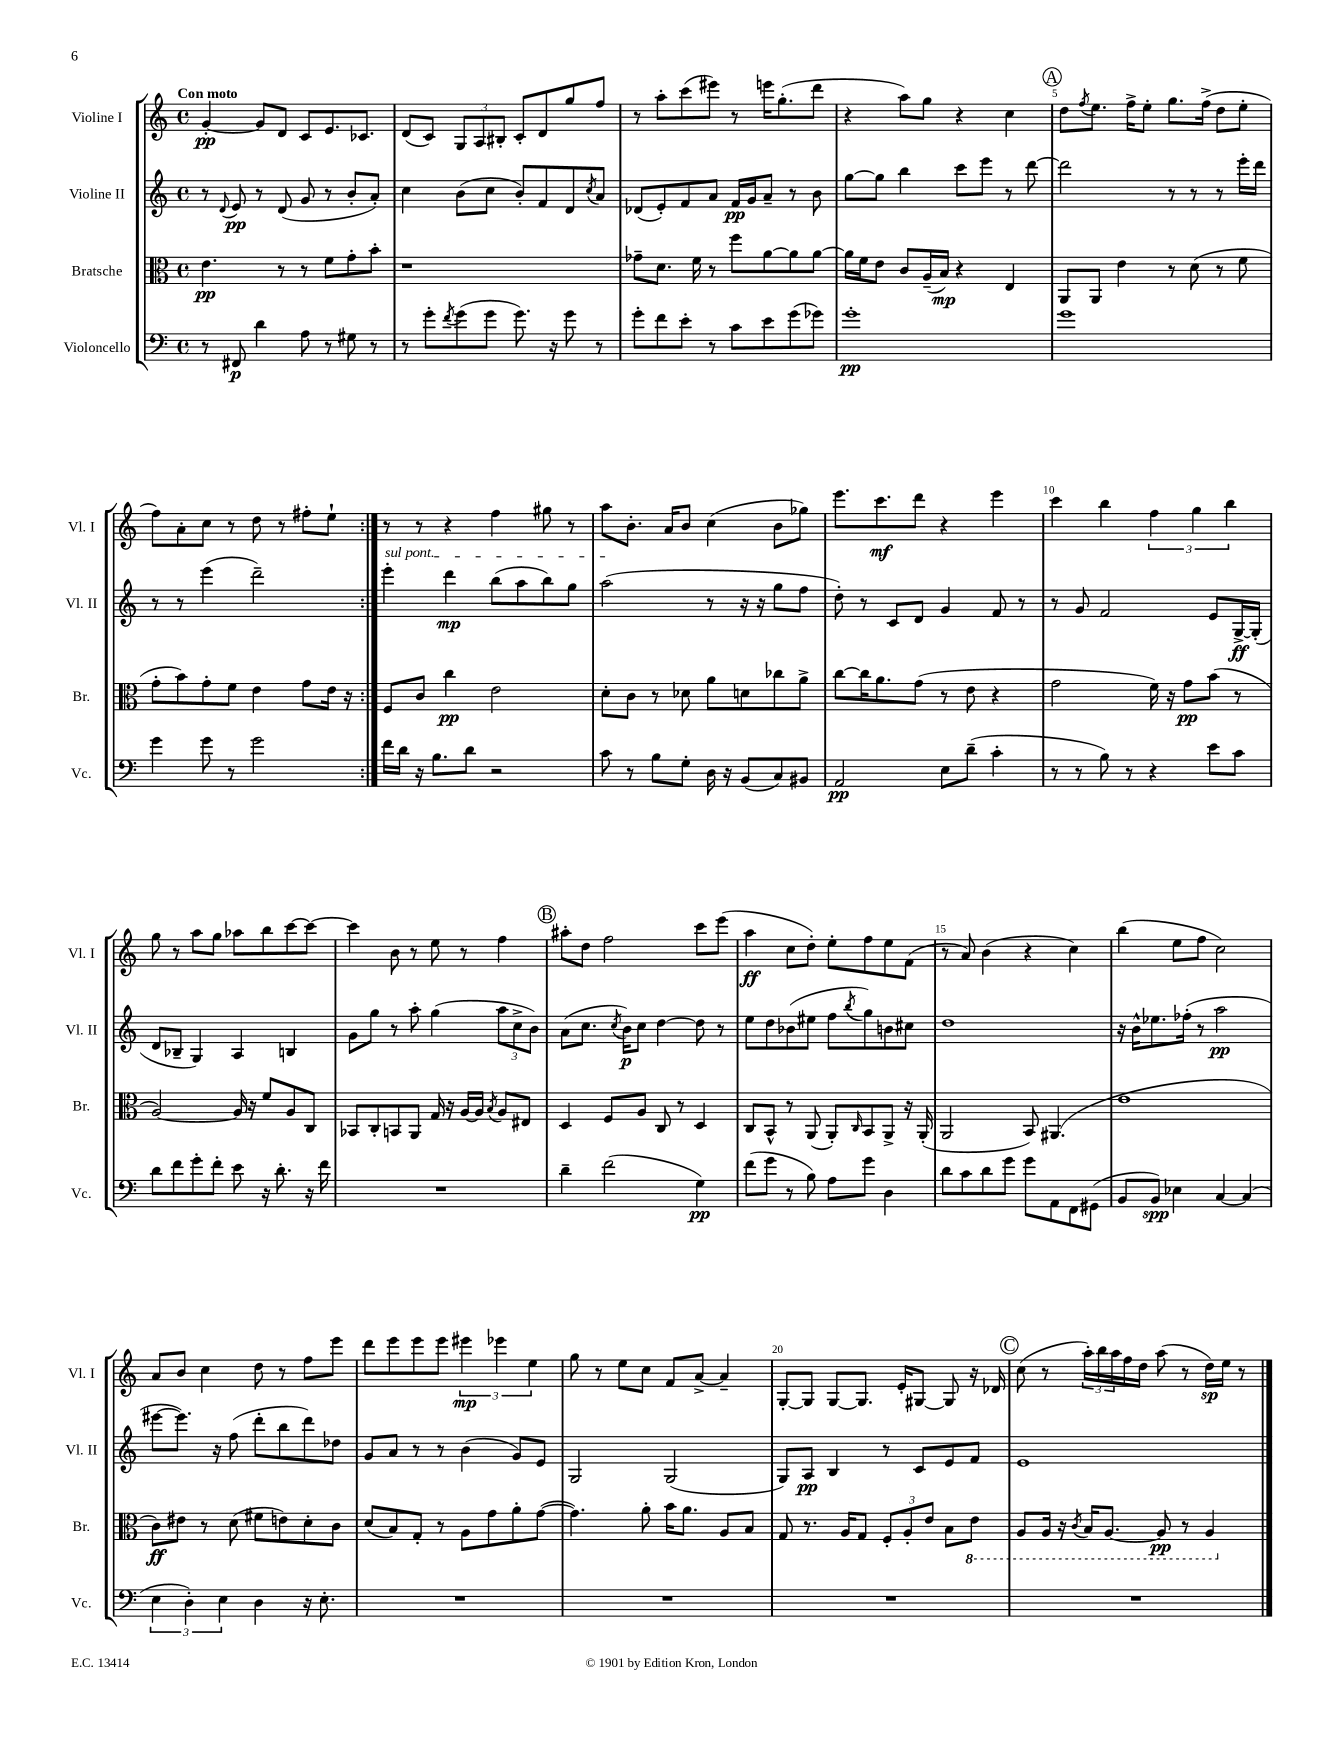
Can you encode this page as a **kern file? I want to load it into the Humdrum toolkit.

**kern	**kern	**kern	**kern
*staff4	*staff3	*staff2	*staff1
*clefF4	*clefC3	*clefG2	*clefG2
*k[]	*k[]	*k[]	*k[]
*M4/4	*M4/4	*M4/4	*M4/4
*met(c)	*met(c)	*met(c)	*met(c)
8r	4.e	8r	[4g'
.	.	8qqd	.
8FF#	.	8e	.
4d	.	8r	8g]
.	8r	(8d	8d
8A	8r	8g	8c
8r	8f	8r	8.e
8G#	8g'	8b'	.
.	.	.	8.c-
8r	8b'	8a')	.
=	=	=	=
8r	1r	4cc	(8d
8g'	.	.	8c)
8qf	.	.	.
(8g	.	(8b	12G
.	.	.	12A
8g	.	8cc	.
.	.	.	12B#'
8.g)	.	8b')	8c'
.	.	8f	8d
16r	.	.	.
8g	.	8d	8gg
.	.	8qcc	.
8r	.	8a	8ff
=	=	=	=
8g'	8g-~	(8d-	8r
8f	8.d	8e')	8aa'
8e'	.	8f	(8ccc
.	16f	.	.
8r	8r	8a	8eee#)
8c	8ff	16f	8r
.	.	16g	.
8e	[8a	8a~	16eee
.	.	.	(8.gg'
(8g	8a]	8r	.
8g-)	[8a	8b	8ddd
=	=	=	=
1g'	16a]	[8gg	4r
.	16f	.	.
.	8e	8gg]	.
.	8c	4bb	8aa)
.	(16A~	.	8gg
.	16B)	.	.
.	4r	8ccc	4r
.	.	8eee	.
.	4E	8r	4cc
.	.	[8ddd	.
=	=	=	=
1g	8AA	2ddd]	8dd
.	.	.	8qff
.	8AA	.	8.ee
.	4e	.	.
.	.	.	16ff^
.	.	.	8ee'
.	8r	8r	8.gg
.	(8d	8r	.
.	.	.	(16ff^
.	8r	8r	8dd
.	8f	16eee'	8ee'
.	.	16ddd	.
=	=	=	=
4g	8g'	8r	8ff)
.	8b)	8r	8a'
8g	8g'	(4eee	8cc
8r	8f	.	8r
2g	4e	2ddd~)	8dd
.	.	.	8r
.	8g	.	8ff#'
.	16e	.	8ee`
.	16r	.	.
=:|!	=:|!	=:|!	=:|!
16f	8F	4eee'	8r
16d	.	.	.
16r	8c	.	8r
8.B	.	.	.
.	4cc	4ddd	4r
8d	.	.	.
2r	2e	(8bb	4ff
.	.	8aa	.
.	.	8bb)	8gg#
.	.	8gg	8r
=	=	=	=
8c	8d'	(2aa	8aa
8r	8c	.	8.b'
8B	8r	.	.
.	.	.	16a
8G'	8d-	.	8b
16D	8a	8r	(4cc
16r	.	.	.
(8BB	8d	16r	.
.	.	16r	.
8C)	8cc-	8gg	8b
8BB#	8a^	8ff	8gg-)
=	=	=	=
2AA	[8cc	8dd')	8.eee
.	16cc]	8r	.
.	8.a	.	8.ccc
.	.	8c	.
.	(8g	8d	8ddd
8E	8r	4g	4r
(8d~	8e	.	.
4c'	4r	8f	4eee
.	.	8r	.
=	=	=	=
8r	2g	8r	4ccc
8r	.	8g	.
8B)	.	2f	4bb
8r	.	.	.
4r	16f)	.	6ff
.	16r	.	.
.	8g	.	.
.	.	.	6gg
8e	(8b	8e	.
.	.	.	6bb
8c	8r	[16G^	.
.	.	(16G']	.
=	=	=	=
8d	[2A)	8d	8gg
8f	.	8B-~	8r
8g'	.	4G)	8aa
8f'	.	.	8gg
8e	16A]	4A	8aa-
.	16r	.	.
16r	8f	.	8bb
8.d'	.	.	.
.	8A	4B	[8ccc
16r	8C	.	8ccc_
16f	.	.	.
=	=	=	=
1r	8BB-	8g	4ccc]
.	8C'	8gg	.
.	8BB	8r	8b
.	8AA	8aa'	8r
.	16G	(4gg	8ee
.	16r	.	.
.	[16A	.	8r
.	16A]	.	.
.	8qB	.	.
.	8A	12aa	4ff
.	.	12cc^	.
.	8E#	.	.
.	.	12b)	.
=	=	=	=
4d~	4D	(8a	8aa#'
.	.	8.cc	8dd
(2f	8F	.	2ff
.	.	8qcc	.
.	.	16b)	.
.	8A	8cc	.
.	8C	[4dd	.
.	8r	.	.
4G)	4D	8dd]	8ccc
.	.	8r	(8eee
=	=	=	=
(8f	8C	8ee	4aa
8g	8BB^^	8dd	.
8r	8r	(8b-	8cc
8B)	(8AA	8ee#	8dd')
8A	8AA')	8ff	8ee'
.	16qqC	8qbb	.
8g	8BB	8gg)	8ff
4D	8AA^	8b	8ee
.	16r	8cc#	(8f
.	(16AA'	.	.
=	=	=	=
8d	2AA	1dd	8r
8c	.	.	8a)
8d	.	.	(4b
8g	.	.	.
8g	8BB)	.	4r
8AA	(4.AA#	.	.
8FF	.	.	4cc)
(8GG#	.	.	.
=	=	=	=
8BB	1e	16r	(4bb
.	.	16b^^	.
8BB)	.	8.ee-	.
4E-	.	.	8ee
.	.	(16ff-'	.
.	.	8r	8ff
[4C	.	2aa	2cc)
(4C]	.	.	.
=	=	=	=
6E	8c)	[8eee#	8a
.	8e#	8.eee#])	8b
6D')	.	.	.
.	8r	.	4cc
.	.	16r	.
6E	.	.	.
.	(8d	(8ff	.
4D	8f#	8ddd'	8dd
.	8e)	8bb	8r
16r	8d'	8ddd)	8ff
8.E'	.	.	.
.	8c	8dd-	8eee
=	=	=	=
1r	(8d	8g	8ddd
.	8B)	8a	8eee
.	8G'	8r	8eee
.	8r	8r	8eee
.	8A	(4b	6eee#
.	8g	.	.
.	.	.	6eee-
.	8a'	8g)	.
.	.	.	6ee
.	([8g	8e	.
=	=	=	=
1r	4.g])	2G	8gg
.	.	.	8r
.	.	.	8ee
.	8a'	.	8cc
.	16b	(2G	8f
.	8.a	.	.
.	.	.	[8a^
.	8A	.	4a~]
.	8B	.	.
=	=	=	=
1r	8G	8G)	[8G'
.	8.r	8A	8G]
.	.	4B	[8G
.	16A	.	.
.	8G	.	8.G]
.	12F'	8r	.
.	.	.	16e'
.	12A'	.	.
.	.	8c	[8G#
.	12e	.	.
.	8B	8e	8G#]
.	8E	8f	16r
.	.	.	16d-
=	=	=	=
1r	8AA	1e	(8cc
.	16AA	.	8r
.	16r	.	.
.	8qC	.	.
.	16BB	.	24aa')
.	.	.	24bb
.	[8.AA	.	.
.	.	.	24aa
.	.	.	16ff
.	.	.	16dd
.	8AA]	.	(8aa
.	8r	.	8r
.	4AA	.	16dd)
.	.	.	16ee
.	.	.	8r
==	==	==	==
*-	*-	*-	*-
